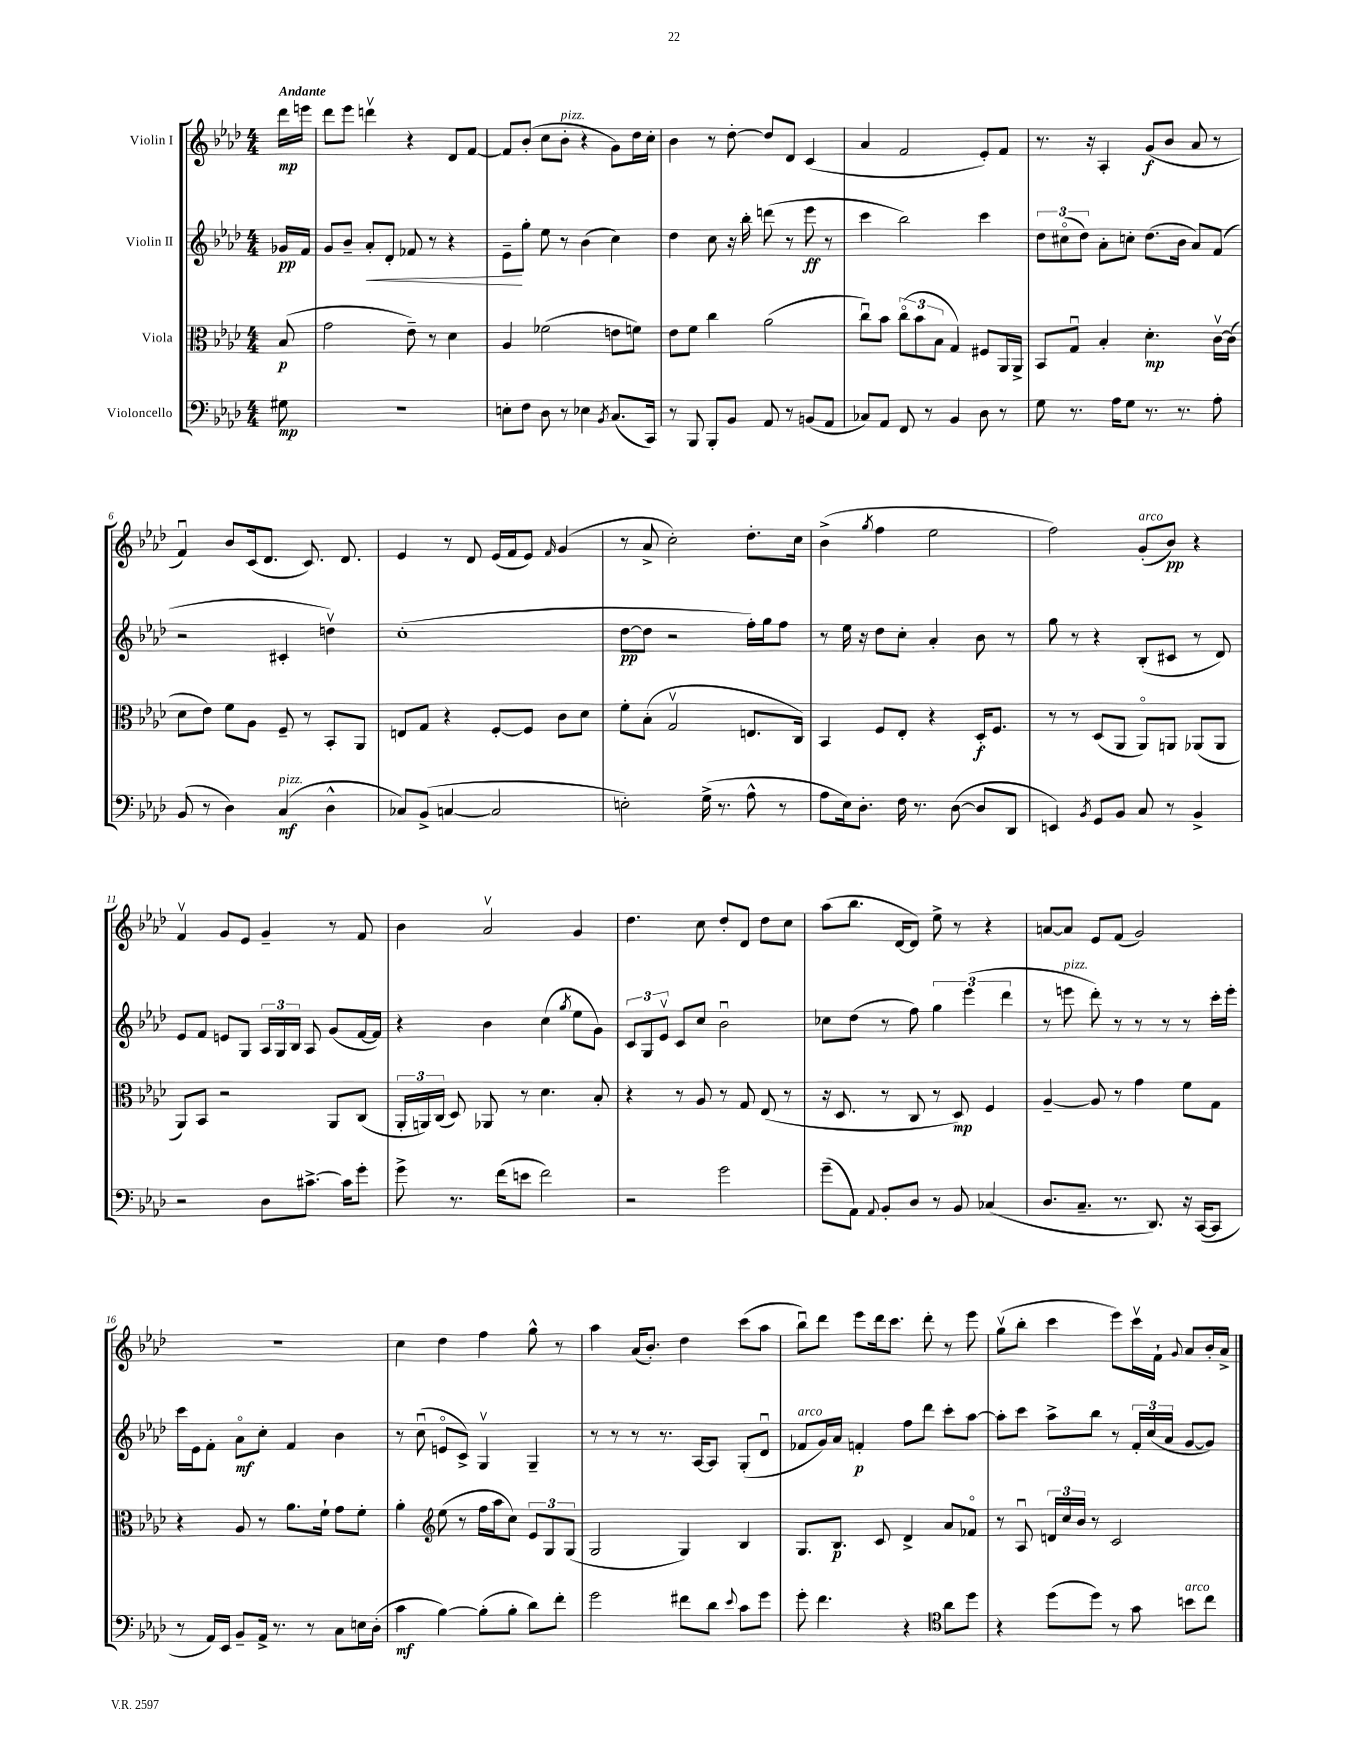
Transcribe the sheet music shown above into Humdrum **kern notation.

**kern	**dynam	**kern	**dynam	**kern	**dynam	**kern	**dynam
*part4	*part4	*part3	*part3	*part2	*part2	*part1	*part1
*staff4	*staff4	*staff3	*staff3	*staff2	*staff2	*staff1	*staff1
*I"Violoncello	*	*I"Viola	*	*I"Violin II	*	*I"Violin I	*
*clefF4	*	*clefC3	*	*clefG2	*	*clefG2	*
*k[b-e-a-d-]	*	*k[b-e-a-d-]	*	*k[b-e-a-d-]	*	*k[b-e-a-d-]	*
*M4/4	*	*M4/4	*	*M4/4	*	*M4/4	*
=	=	=	=	=	=	=	=
!	!	!	!	!	!	!LO:TX:a:B:t=Andante	!
8G#X\	mp	(8B-/	p	16g-X/LL	pp	16ddd-\LL	mp
.	.	.	.	16f/JJ	.	16eeen\JJ	.
=1	=1	=1	=1	=1	=1	=1	=1
1r	.	2g\	.	8g/L	.	8ddd-\L	.
.	.	.	.	8b-~/J	.	8eee-\J	.
!	!	!	!	!	!LO:HP:b	!	!
.	.	.	.	8a-'/L	<	4dddnv\	.
.	.	.	.	8d-'/J	.	.	.
.	.	8e-~\)	.	8f-X/	.	4r	.
.	.	8r	.	8r	.	.	.
.	.	4d-\	.	4r	.	8d-/L	.
.	.	.	.	.	.	[8f/J	.
=2	=2	=2	=2	=2	=2	=2	=2
8En'\L	.	4A-/	.	8e-~\L	.	8f/L]	.
8F\J	.	.	.	8gg'\J	[	(8b-'/J	.
8D-\	.	(2f-X\	.	8ee-\	.	8cc\L	.
!	!	!	!	!	!	!LO:TX:a:i:t=pizz.	!
8r	.	.	.	8r	.	8b-'\J	.
4E-X\	.	.	.	(4b-\	.	4r	.
8qBB-/	.	.	.	.	.	.	.
(8.C/L	.	8en\L	.	4cc\)	.	8g\L)	.
.	.	8fn\J)	.	.	.	16dd-\L	.
16CC/Jk)	.	.	.	.	.	16cc'\JJ	.
=3	=3	=3	=3	=3	=3	=3	=3
8r	.	8e-\L	.	4dd-\	.	4b-\	.
8BBB-/	.	8f\J	.	.	.	.	.
8BBB-'/L	.	4cc\	.	8cc\	.	8r	.
8BB-/J	.	.	.	16r	.	[8dd-'\	.
.	.	.	.	16bb-'\	.	.	.
8AA-/	.	(2a-\	.	(8dddn\	.	8dd-/L]	.
8r	.	.	.	8r	.	8d-/J	.
(8BBn/L	.	.	.	8eee-\	ff	(4c/	.
8AA-/J	.	.	.	8r	.	.	.
=4	=4	=4	=4	=4	=4	=4	=4
8C-X/L)	.	8ccu\L)	.	4ccc\	.	4a-/	.
8AA-/J	.	8b-\J	.	.	.	.	.
8FF/	.	(12cc\L	.	2bb-\)	.	2f/	.
.	.	12b-\	.	.	.	.	.
8r	.	.	.	.	.	.	.
.	.	12B-\J	.	.	.	.	.
4BB-/	.	4G/)	.	.	.	.	.
8D-\	.	8F#X/L	.	4ccc\	.	8e-'/L)	.
8r	.	16AA-/L	.	.	.	8f/J	.
.	.	16AA-^/JJ	.	.	.	.	.
=5	=5	=5	=5	=5	=5	=5	=5
8G\	.	8BB-/L	.	12dd-\L	.	8.r	.
.	.	.	.	(12cc#X\	.	.	.
8.r	.	8Gu/J	.	.	.	.	.
.	.	.	.	12dd-\J)	.	.	.
.	.	.	.	.	.	16r	.
.	.	4B-'/	.	8a-'\L	.	4A-'/	.
16A-\KL	.	.	.	.	.	.	.
8G\J	.	.	.	8ccn'\J	.	.	.
8.r	.	4.d-'\	mp	(8.dd-\L	.	(8g/L	f
.	.	.	.	.	.	8b-/J	.
8.r	.	.	.	16b-\Jk	.	.	.
.	.	.	.	8a-/L)	.	8a-/	.
8A-'\	.	[16cv\LL	.	(8f/J	.	8r	.
.	.	(16c\JJ]	.	.	.	.	.
!!LO:LB:g=z
=6	=6	=6	=6	=6	=6	=6	=6
(8BB-/	.	8d-\L	.	2r	.	4fu/)	.
8r	.	8e-\J)	.	.	.	.	.
4D-\)	.	8f\L	.	.	.	8b-/L	.
.	.	8A-\J	.	.	.	(16c/k	.
.	.	.	.	.	.	8.d-/J	.
!LO:TX:a:i:t=pizz.	!	!	!	!	!	!	!
(4C/	mf	8F~/	.	4c#X'/	.	.	.
.	.	8r	.	.	.	8.c/)	.
4D-^^\	.	8BB-'/L	.	4ddnv\)	.	.	.
.	.	.	.	.	.	8.d-/	.
.	.	8AA-/J	.	.	.	.	.
=7	=7	=7	=7	=7	=7	=7	=7
8C-X/L)	.	8En/L	.	(1cc'	.	4e-/	.
(8BB-^/J	.	8G/J	.	.	.	.	.
[4Cn/	.	4r	.	.	.	8r	.
.	.	.	.	.	.	8d-/	.
2C/]	.	[8F'/L	.	.	.	(16e-/LL	.
.	.	.	.	.	.	16f/J	.
.	.	8F/J]	.	.	.	8e-/J)	.
.	.	.	.	.	.	16qqf/	.
.	.	8c\L	.	.	.	(4g/	.
.	.	8d-\J	.	.	.	.	.
=8	=8	=8	=8	=8	=8	=8	=8
2En'\)	.	8f'\L	.	[8dd-\L	pp	8r	.
.	.	(8B-'\J	.	8dd-\J]	.	8a-^/	.
.	.	2Gv/	.	2r	.	2cc'\)	.
(16G^\	.	.	.	.	.	.	.
8.r	.	.	.	.	.	.	.
8A-^^\	.	8.En/L	.	16ff'\LL)	.	8.dd-'\L	.
.	.	.	.	16gg\J	.	.	.
8r	.	.	.	8ff\J	.	.	.
.	.	16C/Jk)	.	.	.	16cc\Jk	.
=9	=9	=9	=9	=9	=9	=9	=9
8A-\L	.	4BB-/	.	8r	.	(4b-^\	.
16E-\k)	.	.	.	16ee-\	.	.	.
8.D-'\J	.	.	.	16r	.	.	.
.	.	.	.	.	.	8qgg/	.
.	.	8F/L	.	8dd-\L	.	4ff\	.
16F\	.	8E-'/J	.	8cc'\J	.	.	.
8.r	.	.	.	.	.	.	.
.	.	4r	.	4a-'/	.	2ee-\	.
([8D-\	.	.	.	.	.	.	.
8D-/L]	.	16D-'/KL	f	8b-\	.	.	.
.	.	8.F/J	.	.	.	.	.
8DD-/J	.	.	.	8r	.	.	.
=10	=10	=10	=10	=10	=10	=10	=10
4EEn/)	.	8r	.	8gg\	.	2ff\)	.
.	.	8r	.	8r	.	.	.
8qBB-/	.	.	.	.	.	.	.
8GG/L	.	(8D-/L	.	4r	.	.	.
8BB-/J	.	8AA-/J	.	.	.	.	.
!	!	!	!	!	!	!LO:TX:a:i:t=arco	!
8C/	.	8AA-/L)	.	(8B-'/L	.	(8g'/L	.
8r	.	8AAn/J	.	8c#X/J	.	8b-/J)	pp
4BB-^/	.	(8AA-X/L	.	8r	.	4r	.
.	.	8AA-/J	.	8d-/)	.	.	.
!!LO:LB:g=z
=11	=11	=11	=11	=11	=11	=11	=11
2r	.	8AA-/L)	.	8e-/L	.	4fv/	.
.	.	8BB-/J	.	8f/J	.	.	.
.	.	2r	.	8en/L	.	8g/L	.
.	.	.	.	8G/J	.	8e-/J	.
8D-\L	.	.	.	24A-/LL	.	4g~/	.
.	.	.	.	24G/	.	.	.
.	.	.	.	24B-/JJ	.	.	.
[8.c#X^\J	.	.	.	8A-/	.	.	.
.	.	8AA-/L	.	(8g/L	.	8r	.
16c#\KL]	.	.	.	.	.	.	.
8g'\J	.	(8C/J	.	[16f/L	.	8f/	.
.	.	.	.	16f/JJ])	.	.	.
=12	=12	=12	=12	=12	=12	=12	=12
8g^\	.	24AA-'/LL	.	4r	.	4b-\	.
.	.	24AAn/)	.	.	.	.	.
.	.	(24C/JJ	.	.	.	.	.
8.r	.	8D-/)	.	.	.	.	.
.	.	8AA-X/	.	4b-\	.	2a-v/	.
(16f\KL	.	.	.	.	.	.	.
8en\J	.	8r	.	.	.	.	.
2f\)	.	4.d-\	.	(4cc\	.	.	.
.	.	.	.	8qgg/	.	.	.
.	.	.	.	8ee-\L	.	4g/	.
.	.	8B-'/	.	8g\J)	.	.	.
=13	=13	=13	=13	=13	=13	=13	=13
2r	.	4r	.	12c/L	.	4.dd-\	.
.	.	.	.	12G/	.	.	.
.	.	.	.	12e-v/J	.	.	.
.	.	8r	.	8c/L	.	.	.
.	.	8A-/	.	8cc/J	.	8cc\	.
2g\	.	8r	.	2b-u\	.	8dd-'/L	.
.	.	8G/	.	.	.	8d-/J	.
.	.	(8E-/	.	.	.	8dd-\L	.
.	.	8r	.	.	.	8cc\J	.
=14	=14	=14	=14	=14	=14	=14	=14
(8g~\L	.	16r	.	8cc-X\L	.	(8aa-\L	.
.	.	8.D-/	.	.	.	.	.
8AA-\J)	.	.	.	(8dd-\J	.	8.bb-\J	.
8qqAA-/	.	.	.	.	.	.	.
8BB-'/L	.	8r	.	8r	.	.	.
.	.	.	.	.	.	[16d-/KL	.
8D-/J	.	8C/	.	8ff\)	.	8d-/J])	.
8r	.	8r	.	6gg\	.	8ee-^\	.
8BB-/	.	8D-/)	mp	.	.	8r	.
.	.	.	.	(6eee-\	.	.	.
(4C-X/	.	4F/	.	.	.	4r	.
.	.	.	.	6ddd-\	.	.	.
=15	=15	=15	=15	=15	=15	=15	=15
8.D-/L	.	[4A-~/	.	8r	.	[8an/L	.
!	!	!	!	!LO:TX:a:i:t=pizz.	!	!	!
.	.	.	.	8eeen\	.	8a/J]	.
8.C~/J	.	.	.	.	.	.	.
.	.	8A-/]	.	8ddd-'\)	.	8e-/L	.
8.r	.	8r	.	8r	.	(8f/J	.
.	.	4g\	.	8r	.	2g/)	.
8.DD-/)	.	.	.	.	.	.	.
.	.	.	.	8r	.	.	.
16r	.	8f\L	.	8r	.	.	.
([16CC/KL	.	.	.	.	.	.	.
8CC/J]	.	8G\J	.	16ccc'\LL	.	.	.
.	.	.	.	16eee'\JJ	.	.	.
!!LO:LB:g=z
=16	=16	=16	=16	=16	=16	=16	=16
8r	.	4r	.	16ccc\LL	.	1r	.
.	.	.	.	16e-\J	.	.	.
16AA-/LL)	.	.	.	8f'\J	.	.	.
16EE-/JJ	.	.	.	.	.	.	.
8BB-~/L	.	8A-/	.	8a-\L	mf	.	.
16AA-^/Jk	.	8r	.	8cc'\J	.	.	.
8.r	.	.	.	.	.	.	.
.	.	8.a-\L	.	4f/	.	.	.
8r	.	.	.	.	.	.	.
.	.	16f`\Jk	.	.	.	.	.
8C\L	.	8g\L	.	4b-\	.	.	.
16En\L	.	8f'\J	.	.	.	.	.
(16D-'\JJ	.	.	.	.	.	.	.
=17	=17	=17	=17	=17	=17	=17	=17
4c\	mf	4a-'\	.	8r	.	4cc\	.
.	.	.	.	(8ccu\	.	.	.
*	*	*clefG2	*	*	*	*	*
[4B-\)	.	(8ee-\	.	8en/L	.	4dd-\	.
.	.	8r	.	8c^/J)	.	.	.
(8B-'\L]	.	16ff\LL	.	4Gv/	.	4ff\	.
.	.	16aa-\J	.	.	.	.	.
8B-'\J	.	8cc\J)	.	.	.	.	.
8d-\L)	.	12e-/L	.	4G~/	.	8gg^^\	.
.	.	12G/	.	.	.	.	.
8f'\J	.	.	.	.	.	8r	.
.	.	(12G/J	.	.	.	.	.
=18	=18	=18	=18	=18	=18	=18	=18
2g\	.	2G/	.	8r	.	4aa-\	.
.	.	.	.	8r	.	.	.
.	.	.	.	8r	.	(16a-/KL	.
.	.	.	.	.	.	8.b-'/J)	.
.	.	.	.	8.r	.	.	.
8f#X\L	.	4G/)	.	.	.	4dd-\	.
.	.	.	.	[16A-/KL	.	.	.
8d-\J	.	.	.	8A-/J]	.	.	.
8qqe-/	.	.	.	.	.	.	.
8c\L	.	4B-/	.	(8G'/L	.	(8ccc\L	.
8g\J	.	.	.	8d-u/J	.	8aa-\J	.
=19	=19	=19	=19	=19	=19	=19	=19
!	!	!	!	!LO:TX:a:i:t=arco	!	!	!
8g'\	.	8.G/L	.	8f-X/L	.	8bb-u\L)	.
4.f\	.	.	.	16g/L)	.	8ddd-\J	.
.	.	8.B-/J	p	16a-/JJ	.	.	.
.	.	.	.	4fn'/	p	8eee-\L	.
.	.	8c/	.	.	.	16ddd-\k	.
.	.	.	.	.	.	8.ccc\J	.
4r	.	4d-^/	.	8ff\L	.	.	.
.	.	.	.	8ddd-\J	.	8ddd-'\	.
*clefC4	*	*	*	*	*	*	*
8a-\L	.	8a-/L	.	8ccc'\L	.	8r	.
8dd-\J	.	8f-X/J	.	[8aa-\J	.	8eee-\	.
=20	=20	=20	=20	=20	=20	=20	=20
4r	.	8r	.	8aa-'\L]	.	(8ggv\L	.
.	.	8A-u/	.	8ccc\J	.	8bb-'\J	.
(8dd-\L	.	24dn/LL	.	8aa-^\L	.	4ccc\	.
.	.	24cc/	.	.	.	.	.
.	.	24b-/JJ	.	.	.	.	.
8dd-\J)	.	8r	.	8bb-\J	.	.	.
8r	.	2c/	.	8r	.	8eee-\L)	.
8g\	.	.	.	24f'/LL	.	16cccv\L	.
.	.	.	.	(24cc/	.	.	.
.	.	.	.	.	.	16f`\JJ	.
.	.	.	.	24a-/JJ	.	.	.
.	.	.	.	.	.	8qqg/	.
!LO:TX:a:i:t=arco	!	!	!	!	!	!	!
8bn\L	.	.	.	[8g/L	.	8a-/L	.
8cc\J	.	.	.	8g/J])	.	16b-'/L	.
.	.	.	.	.	.	16a-^/JJ	.
==	==	==	==	==	==	==	==
*-	*-	*-	*-	*-	*-	*-	*-
